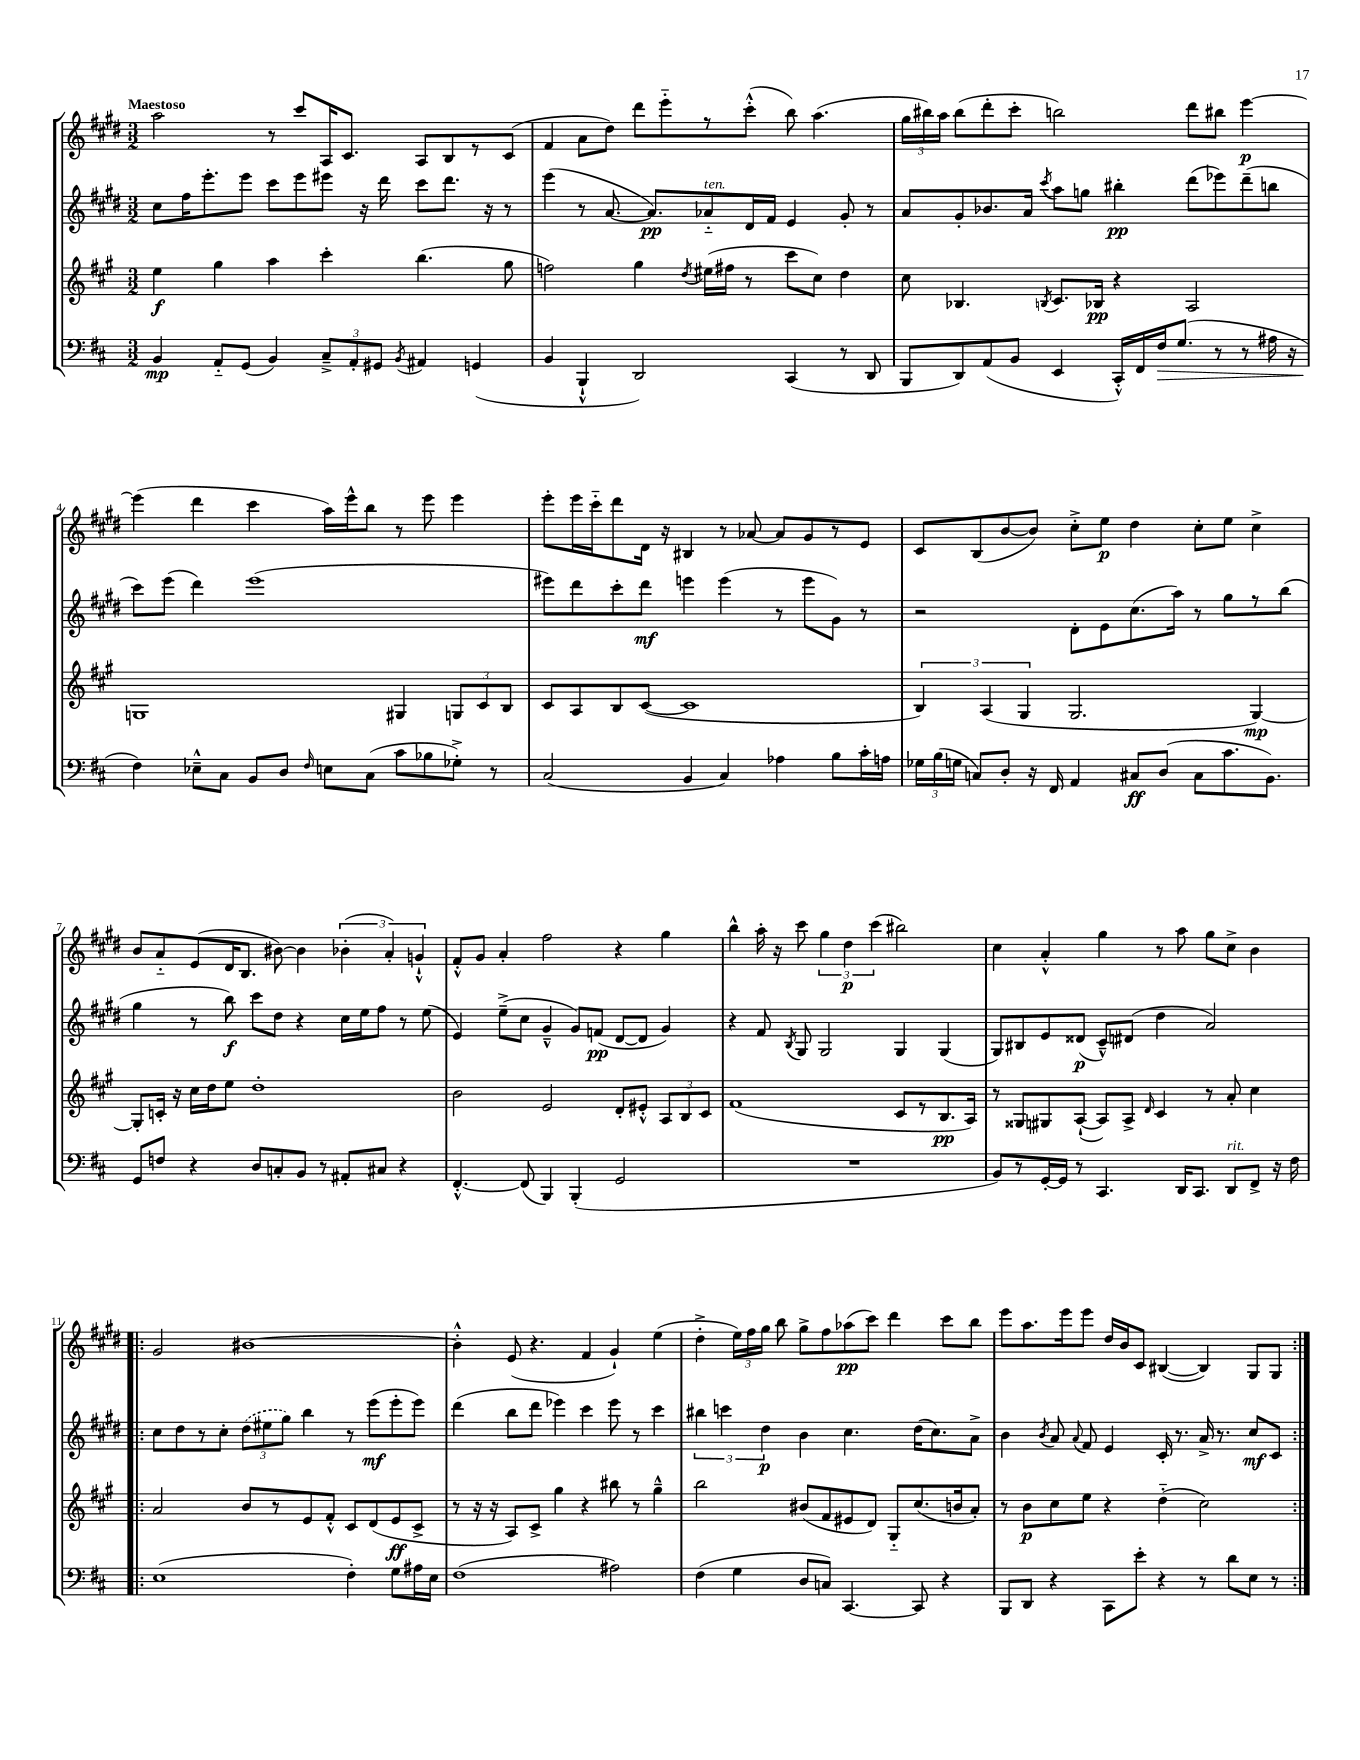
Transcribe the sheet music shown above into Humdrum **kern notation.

**kern	**kern	**kern	**kern
*staff4	*staff3	*staff2	*staff1
*clefF4	*clefG2	*clefG2	*clefG2
*k[f#c#]	*k[f#c#g#]	*k[f#c#g#d#]	*k[f#c#g#d#]
*M3/2	*M3/2	*M3/2	*M3/2
4BB	4ee	8cc#	2aa
.	.	16ff#	.
.	.	8.eee'	.
8AA'~	4gg#	.	.
(8GG	.	8eee	.
4BB)	4aa	8ccc#	8r
.	.	8eee	8ccc#
12C#~^	4ccc#'	8eee#	16A
.	.	.	8.c#
12AA'	.	.	.
.	.	16r	.
12GG#	.	.	.
.	.	16ddd#	.
8qBB	.	.	.
4AA#	(4.bb	8ccc#	8A
.	.	8.ddd#	8B
(4GG	.	.	8r
.	.	16r	.
.	8gg#	8r	(8c#
=	=	=	=
4BB	2ff)	(4eee	4f#
4BBB`^^	.	8r	8a
.	.	[8.a	8dd#)
2DD)	4gg#	.	8ddd#
.	.	8.a])	.
.	.	.	8eee'~
.	8qdd	.	.
.	(16ee#	8a-'~	8r
.	16ff#	.	.
.	8r	16d#	(8ccc#'^^
.	.	16f#	.
(4CC#	8ccc#	4e	8bb)
.	8cc#)	.	(4.aa
8r	4dd	8g#'	.
8DD	.	8r	.
=	=	=	=
8BBB	8cc#	8a	24gg#
.	.	.	24bb#)
.	.	.	24aa
8DD)	4.B-	8g#'	(8bb#
(8AA	.	8.b-	8ddd#'
8BB	.	.	8ccc#'
.	.	16a	.
.	8qB	8qccc#	.
4EE	8.c#	8aa	2bb)
.	.	8gg	.
.	16B-	.	.
16CC#'^^)	4r	4bb#'	.
16FF#	.	.	.
16F#	.	.	.
(8.G	.	.	.
.	2A	(8ddd#	8ddd#
8r	.	8eee-)	8bb#
8r	.	(8ddd#~	[4eee
16A#	.	8bb	.
16r	.	.	.
=	=	=	=
4F#)	1G	8ccc#)	(4eee]
.	.	(8eee	.
8E-~^^	.	4ddd#)	4ddd#
8C#	.	.	.
8BB	.	(1eee	4ccc#
8D	.	.	.
16qqF#	.	.	.
8E	.	.	16aa)
.	.	.	16eee^^
(8C#	.	.	8bb
8c#	4G#	.	8r
8B-	.	.	8eee
8G-'^)	12G	.	4eee
.	12c#	.	.
8r	.	.	.
.	12B	.	.
=	=	=	=
(2C#	8c#	8eee#)	8eee'
.	8A	8ddd#	16eee
.	.	.	16ccc#'~
.	8B	8ccc#'	8ddd#
.	([8c#	8ddd#	16d#
.	.	.	16r
4BB	1c#]	4eee	4B#
4C#)	.	(4eee	8r
.	.	.	[8a-
4A-	.	8r	8a-]
.	.	8eee	8g#
8B	.	8g#)	8r
16c#'	.	8r	8e
16A	.	.	.
=	=	=	=
24G-	6B)	2r	8c#
(24B	.	.	.
24G	.	.	.
8C)	.	.	(8B
.	(6A	.	.
8D'	.	.	[8b
.	6G#	.	.
16r	.	.	8b])
16FF#	.	.	.
4AA	2.G#	8d#'	8cc#'^
.	.	8e	8ee
8C#	.	(8.cc#	4dd#
(8D	.	.	.
.	.	16aa)	.
8C#	.	8r	8cc#'
8.c#	.	8gg#	8ee
.	[4G#)	8r	4cc#^
8.BB)	.	.	.
.	.	(8bb	.
=	=	=	=
8GG	8G#']	4gg#	8b
8F	16c'	.	8a'~
.	16r	.	.
4r	16cc#	8r	(8e
.	16dd	.	.
.	8ee	8bb)	16d#
.	.	.	8.B
8D	1dd'	8ccc#	.
8C'	.	8dd#	[8b#)
8BB	.	4r	4b#]
8r	.	.	.
8AA#'	.	16cc#	(6b-'
.	.	16ee	.
8C#	.	8ff#	.
.	.	.	6a')
4r	.	8r	.
.	.	.	6g`^^
.	.	(8ee	.
=	=	=	=
[4.FF#'^^	2b	4e)	8f#'^^
.	.	.	8g#
.	.	(8ee~^	4a'
(8FF#]	.	8cc#	.
4BBB)	2e	4g#~^^	2ff#
(4BBB'	.	8g#)	.
.	.	(8f	.
2GG	8d'	[8d#	4r
.	8e#'^^	8d#]	.
.	12A	4g#)	4gg#
.	12B	.	.
.	12c#	.	.
=	=	=	=
1.r	(1f#	4r	4bb^^
.	.	8f#	16aa'
.	.	.	16r
.	.	8qB	.
.	.	8G#	8ccc#
.	.	2G#	6gg#
.	.	.	6dd#
.	.	.	(6ccc#
.	8c#	4G#	2bb#)
.	8r	.	.
.	8.B	(4G#	.
.	16A)	.	.
=	=	=	=
8BB)	8r	8G#)	4cc#
8r	8G##	8B#	.
[16GG'	8G#	8e	4a'^^
16GG]	.	.	.
8r	([8A`	(8d##	.
4.CC#	8A])	8c#~^^)	4gg#
.	8A^	(8d#	.
.	16qqd	.	.
.	4c#	4dd#	8r
16DD	.	.	8aa
8.CC#	.	.	.
.	8r	2a)	8gg#
8DD	8a'	.	8cc#^
8FF#^	4cc#	.	4b
16r	.	.	.
16F#	.	.	.
=!|:	=!|:	=!|:	=!|:
(1E	2a	8cc#	2g#
.	.	8dd#	.
.	.	8r	.
.	.	8cc#'	.
.	8b	(12dd#	[1b#
.	.	12ee#	.
.	8r	.	.
.	.	12gg#)	.
.	8e	4bb	.
.	8f#'^^	.	.
4F#')	8c#	8r	.
.	(8d	(8eee	.
8G	8e	8eee'	.
16A#	8c#^	8eee)	.
16E	.	.	.
=	=	=	=
(1F#	8r	(4ddd#	4b#'^^]
.	16r	.	.
.	16r	.	.
.	8A)	8bb	(8e
.	8c#^	8ddd#	4.r
.	4gg#	4eee-)	.
.	4r	4ccc#	4f#
2A#)	8bb#	8eee-	4g#`)
.	8r	8r	.
.	4gg#~^^	4ccc#	(4ee
=	=	=	=
(4F#	2bb	6bb#	4dd#'^
.	.	6ccc	.
4G	.	.	24ee)
.	.	.	24ff#
.	.	6dd#	24gg#
.	.	.	8bb
8D	(8b#	4b	8gg#^
8C)	8f#	.	8ff#
[4.CC#	8e#	4.cc#	(8aa-
.	8d)	.	8ccc#)
.	8G#'~	.	4ddd#
8CC#]	(8.cc#	(16dd#	.
.	.	8.cc#)	.
4r	.	.	8ccc#
.	16b	.	.
.	8a')	8a^	8bb
=	=	=	=
8BBB	8r	4b	8eee
8DD	8b	.	8.aa
.	.	8qb	.
4r	8cc#	8a	.
.	.	.	16eee
.	.	8qqa	.
.	8ee	8f#	8eee
8CC#	4r	4e	16dd#
.	.	.	16b
8e'	.	.	8c#
4r	(4dd'~	16c#'	([4B#
.	.	8.r	.
8r	2cc#)	16a^	4B#])
.	.	8.r	.
8d	.	.	.
8E	.	8cc#	8G#
8r	.	8c#	8G#
==:|!	==:|!	==:|!	==:|!
*-	*-	*-	*-
